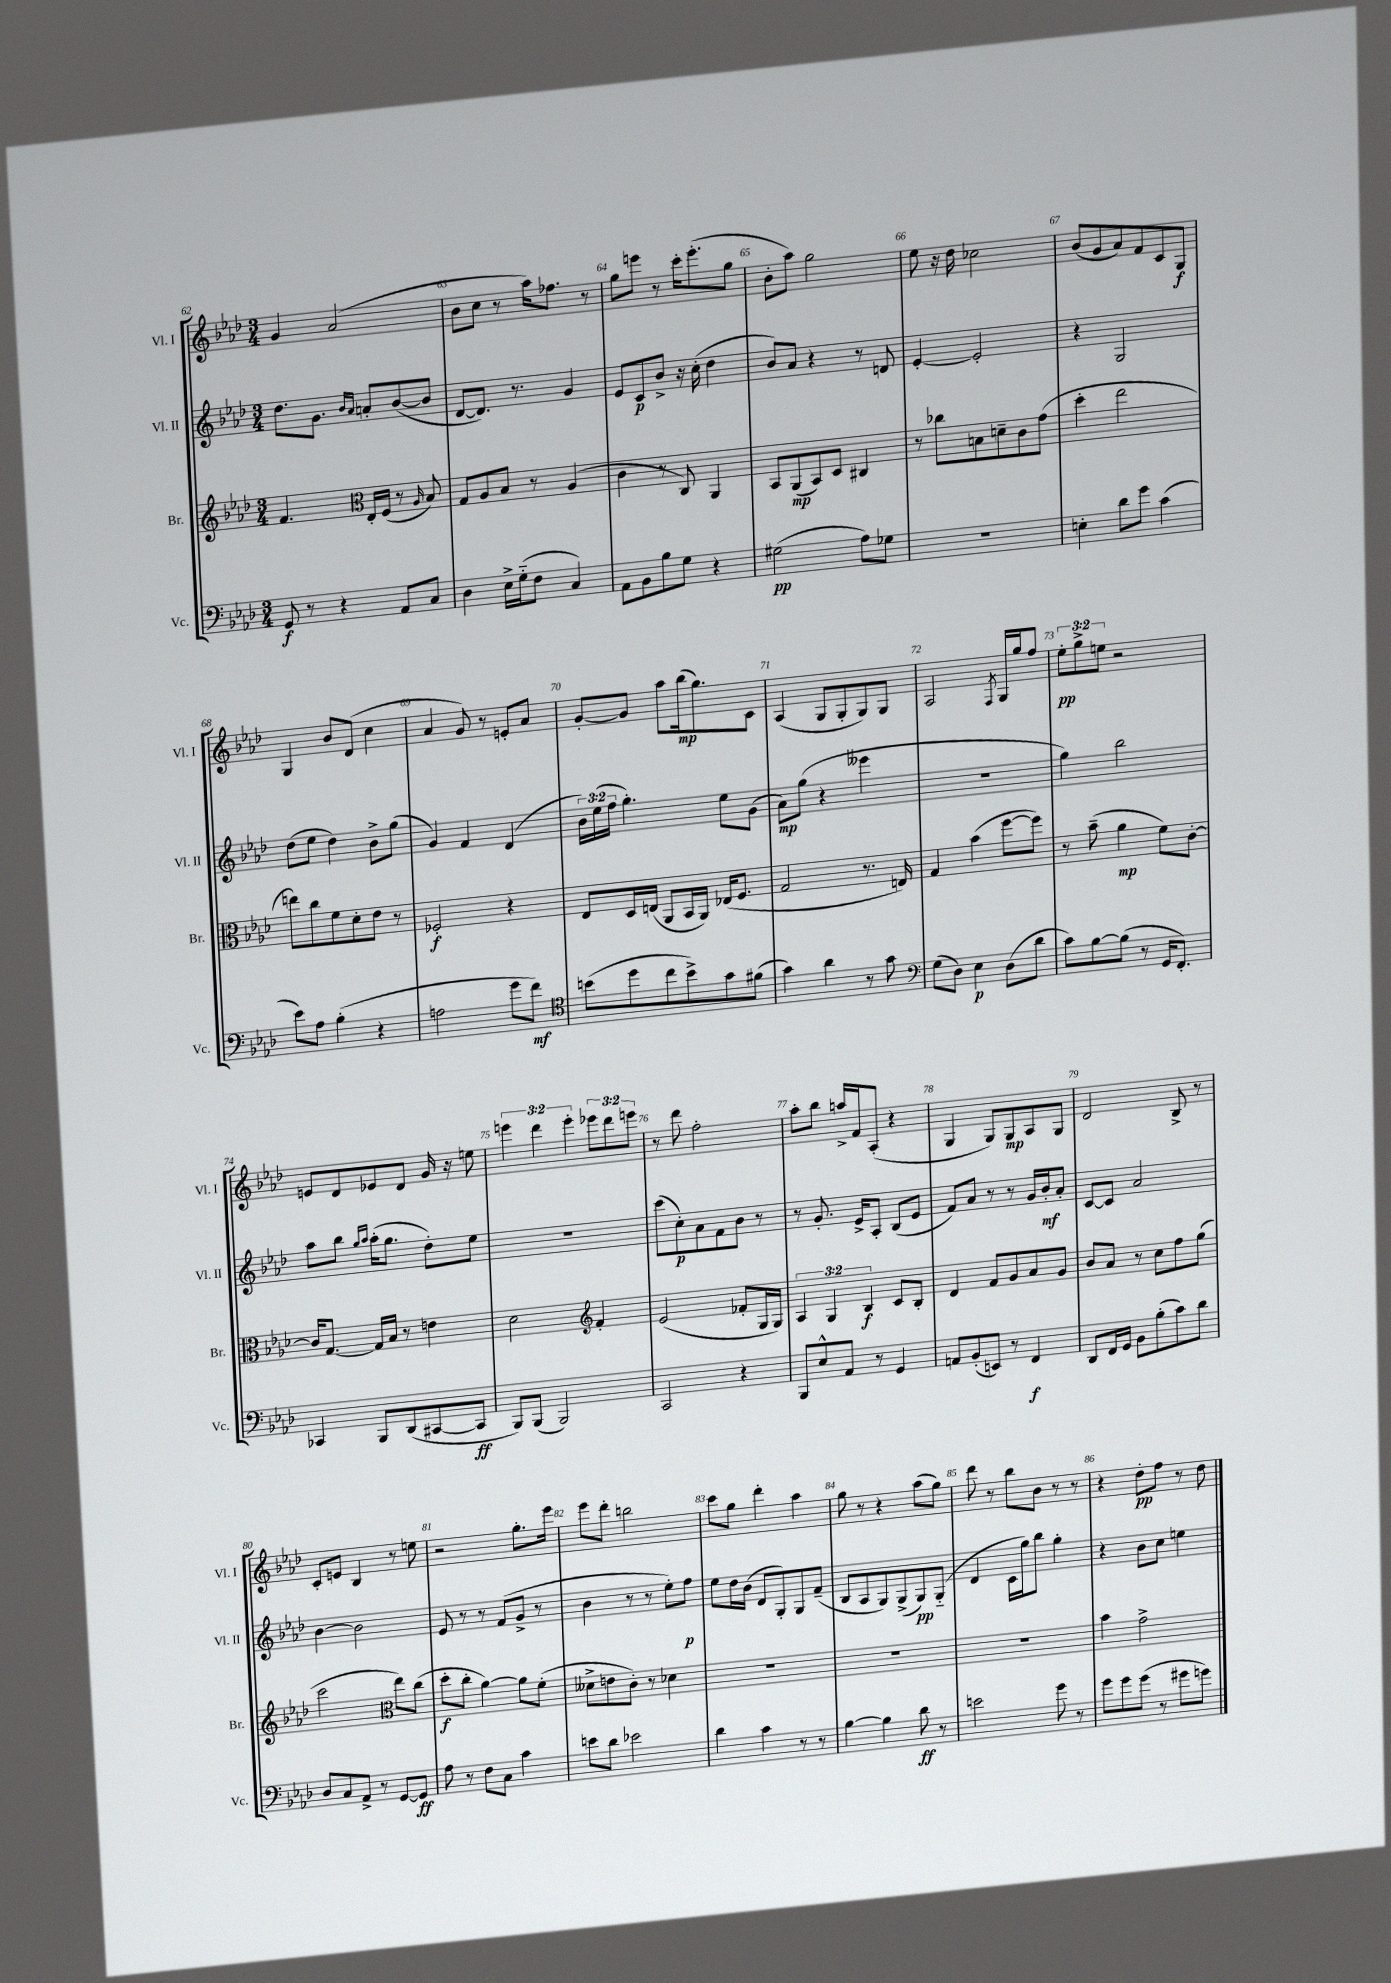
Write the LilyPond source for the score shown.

<<
\new StaffGroup <<
\new Staff = "s0" \with { instrumentName = "Vl. I" shortInstrumentName = "Vl. I" } {
    \clef treble \key aes \major \numericTimeSignature \time 3/4 \override Staff.TupletNumber.text = #tuplet-number::calc-fraction-text
    g'4 aes'2( |
    bes'8 c''8 r8 aes''16) fes''8. r8 |
    g''8 e'''8 r8 c'''16-. e'''8.-.( g''8 |
    bes'8-. aes''8) g''2 |
    ees''8 r16 des''16 ces''2 |
    bes'8( g'8 aes'8) f'8 c'8 g8\f |
    g4 bes'8 des'8( c''4 |
    aes'4 g'8) r8 e'8-. aes'8 |
    g'8~-. g'8 aes''8 bes''16\mp( g''8.) c'8 |
    aes4( g8 g8-. g8) g8 |
    aes2 \acciaccatura { f8 } g16 g''16 f''8 |
    \tuplet 3/2 { ees''8-.\pp g''8-> e''8 } r2 |
    e'8 des'8 ees'8 des'8 g'16 r16 e''8 |
    \tuplet 3/2 { e'''4 des'''4 e'''4-. } \tuplet 3/2 { ees'''8 des'''8 e'''8 } |
    r8 des'''8 f''2-. |
    aes''8-. bes''8 a''16-> f'16 aes8-.( r4 |
    g4 g8) g8\mp aes8 g8 |
    des'2 bes8-> r8 |
    c'8-. e'8 bes4 r8 e''8 |
    r2 g''8.-. ees'''16 |
    ees'''8 des'''8-. b''2 |
    c'''8 g''8 des'''4-. aes''4 |
    g''8 r8 r4 aes''8( g''8) |
    des'''8 r8 bes''8 bes'8 r8 r8 |
    r4 des''8-.\pp f''8 r8 des''8 \bar "|." |
}
\new Staff = "s1" \with { instrumentName = "Vl. II" shortInstrumentName = "Vl. II" } {
    \clef treble \key aes \major \numericTimeSignature \time 3/4 \override Staff.TupletNumber.text = #tuplet-number::calc-fraction-text
    des''8. g'8. \grace { bes'16 aes'16 } a'8-. bes'8~( bes'8 |
    des'8~ des'8.) r8. g'4 |
    ees'8 c'8\p bes'8-> r16 c''16-.( des''4 |
    bes'8) aes'8 r4 r8 d'8 |
    ees'4~-. ees'2-. |
    r4 g2 |
    des''8( ees''8 des''4) bes'8-> g''8( |
    g'4) f'4 des'4( |
    \tuplet 3/2 { bes'16) ees''16( f''16 } g''4.-.) ees''8 g'8( |
    aes'8\mp) g''8( r4 eeses'''4 |
    R2. |
    g''4) bes''2 |
    aes''8 bes''8 \grace { g''16 aes''16 } aes''16-.( g''8. des''8-.) ees''8 |
    R2. |
    c'''8( c''8-.\p) aes'8 f'8 bes'8 r8 |
    r8 g'8.-. ees'16-> aes8-. bes8( ees'8 |
    f'8) aes'8 r8 r8 g'16 bes'16-.\mf aes'8-. |
    c'8~ c'8 aes'2 |
    bes'4~ bes'2 |
    ees'8 r8 r8 f'8( g'8-> r8 |
    bes'4 r8 r8 ees''8-.) f''8\p |
    ees''8 des''16 bes'16( des'8 g8-.) g8 f'8--( |
    bes8 aes8 g8) g8->( g8\pp) g8-_( |
    des'4 c'16 g''16) bes''8 g''4-. |
    r4 bes'8 c''8 e''4 \bar "|." |
}
\new Staff = "s2" \with { instrumentName = "Br." shortInstrumentName = "Br." } {
    \clef treble \key aes \major \numericTimeSignature \time 3/4 \override Staff.TupletNumber.text = #tuplet-number::calc-fraction-text
    f'4. \clef alto ees16-. f16( r8 \grace { aes16 } bes8) |
    g8 aes8 bes8 r8 aes4( |
    c'4 r8 c8) aes,4 |
    bes,8 aes,8\mp( bes,8) des8 cis4 |
    r8 ces''8 b8 d'8-- c'8 g'8( |
    des''4-. ees''2 |
    e''8) c''8 f'8 des'8-. ees'8 r8 |
    fes2-.\f r4 |
    ees8 des16 e16( aes,8 bes,16 aes,16) ees16( f8. |
    g2 r8. e16) |
    g4 bes'4( f''8~ f''8) |
    r8 bes'8--( aes'4\mp f'8) c'8~-. |
    c'16 g8.~ g16 bes16 r8 e'4 |
    des'2 \clef treble f'4-. |
    ees'2( fes'8-. g16 g16) |
    \tuplet 3/2 { aes4 g4 bes4\f } c'8 bes8-. |
    des'4 f'8 g'8 aes'8 g'8 |
    bes'8 aes'8 r8 c''8 f''8 g''8( |
    c'''2 \clef alto ees''8) c''8( |
    des''8-.\f c''8-. aes'4~) aes'8 f'8-.( |
    deses'8-> e'8 c'8-.) r8 des'4 |
    R2. |
    R2. |
    R2. |
    bes'4 g'2-> \bar "|." |
}
\new Staff = "s3" \with { instrumentName = "Vc." shortInstrumentName = "Vc." } {
    \clef bass \key aes \major \numericTimeSignature \time 3/4
    g,8\f r8 r4 aes,8 c8 |
    des4 ees16-> g16-_( f8 c4) |
    aes,8 bes,8 bes8 g8 r4 |
    gis2\pp( aes8) ges8 |
    R2. |
    e4-. des'8 g'8 c'4( |
    ees'8) aes8 bes4-.( r4 |
    a2 g'8 f'8\mf) |
    \clef tenor b'8( des''8 c''8 b'8->) g'8 fis'8( |
    g'4) aes'4 r8 g'8 |
    \clef bass g8( des8) ees4\p des8( des'8 |
    c'8) bes8~ bes8( r8 g,16 f,8.-.) |
    ces,4 bes,,8 des,8( cis,8~ cis,8\ff |
    bes,,8) bes,,8( bes,,2) |
    c,2 r4 |
    bes,,8 ees8-^ aes,8 r8 g,4 |
    a,8 bes,8-.( e,8) r8 f,4\f |
    des,8 f,16 g,16 bes,8 bes8-.( c'8) des'8 |
    des8 c8 aes,8-> r8 g,8~ g,8\ff |
    aes8 r8 f8 c8 c'4 |
    e'8 des'8 ees'2 |
    des'4 c'4 r8 r8 |
    bes4~ bes4 des'8\ff r8 |
    e'2 g'8 r8 |
    g'8 g'8 g'8( r8 gis'8 g'8) \bar "|." |
}
>>
>>
\layout { \context { \Score currentBarNumber = #62 \override BarNumber.break-visibility = ##(#f #t #t) barNumberVisibility = #all-bar-numbers-visible } }
